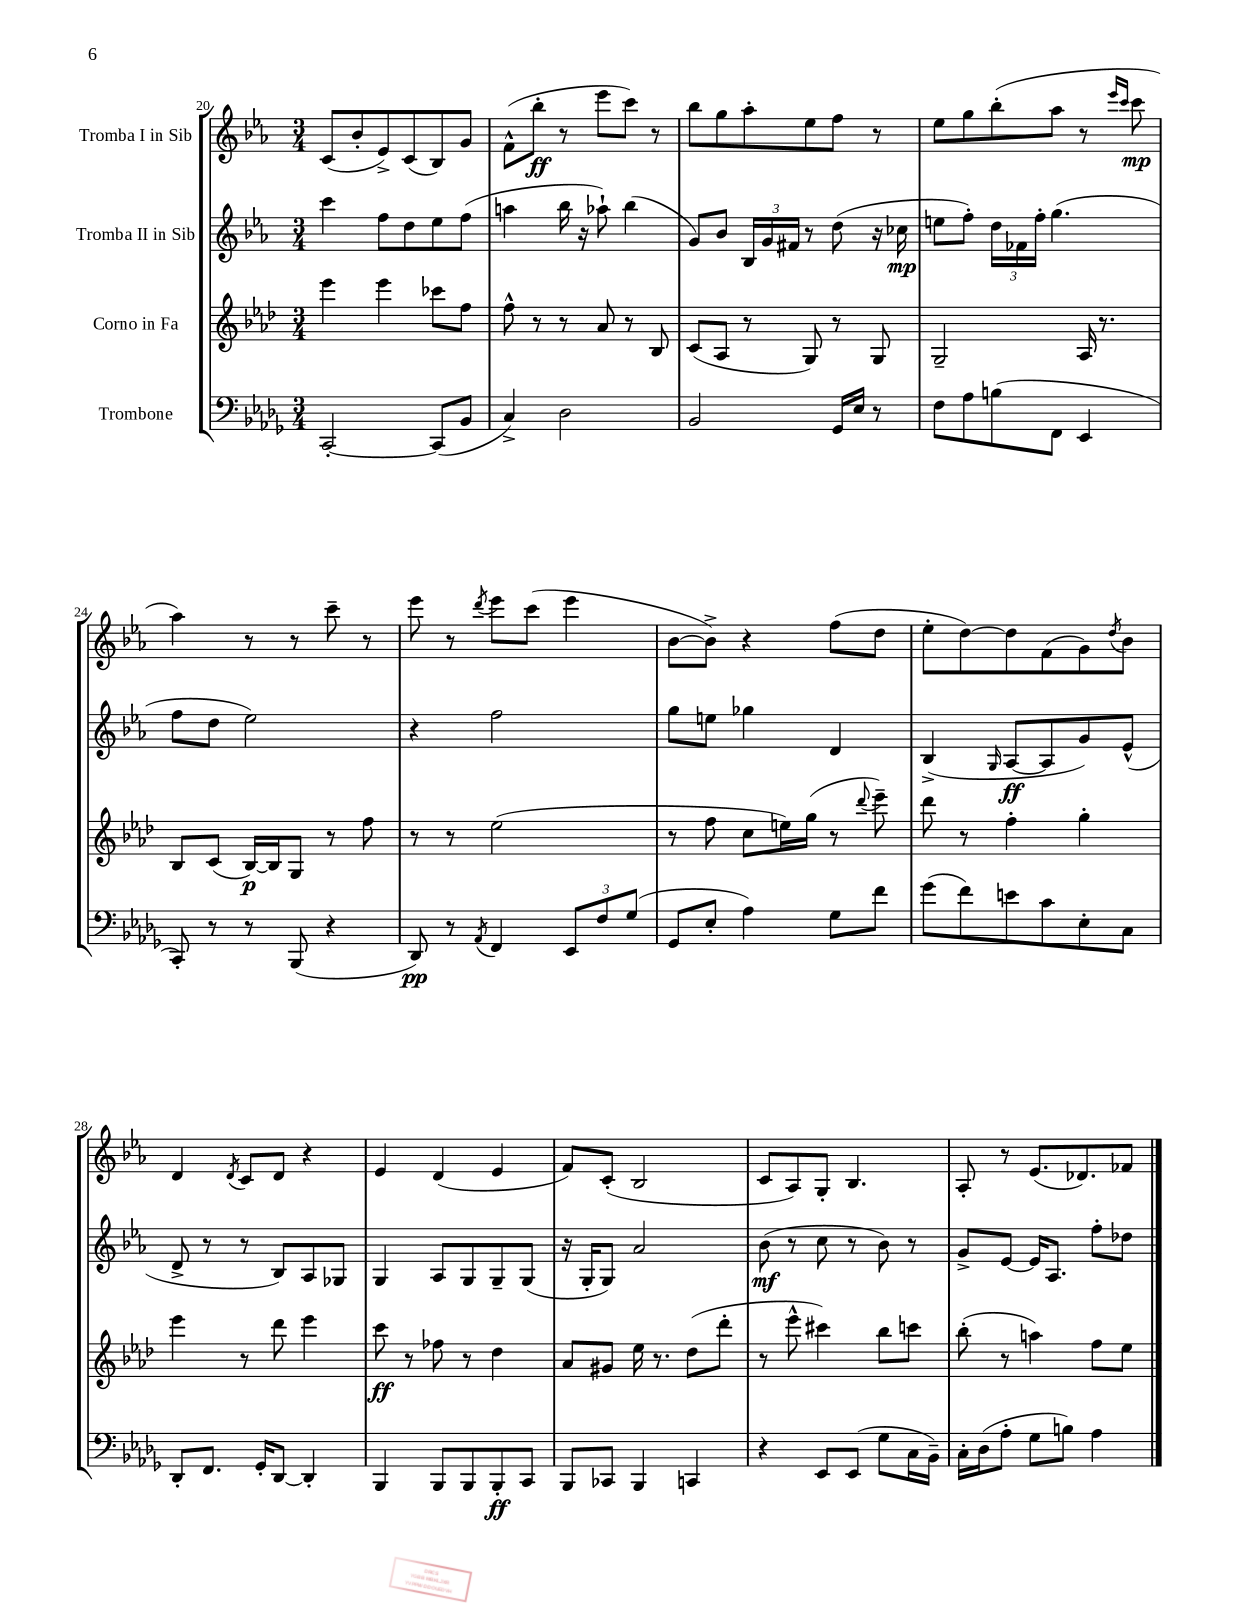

**kern	**kern	**kern	**kern
*staff4	*staff3	*staff2	*staff1
*clefF4	*clefG2	*clefG2	*clefG2
*k[b-e-a-d-g-]	*k[b-e-a-d-]	*k[b-e-a-]	*k[b-e-a-]
*M3/4	*M3/4	*M3/4	*M3/4
[2CC'/	4eee-\	4ccc\	(8c/L
.	.	.	8b-'/
.	4eee-\	8ff\L	8e-^/)
.	.	8dd\	(8c/
(8CC/]L	8ccc-\L	8ee-\	8B-/)
8BB-/J	8ff\J	(8ff\J	8g/J
=	=	=	=
4C^/)	8ff^^\	4aa\	(8f^^\L
.	8r	.	8bb-'\J
2D-\	8r	16bb-\	8r
.	.	16r	.
.	8a-/	8aa-`\)	8eee-\L
.	8r	(4bb-\	8ccc\J)
.	8B-/	.	8r
=	=	=	=
2BB-/	(8c/L	8g/L)	8bb-\L
.	8A-/J	8b-/J	8gg\
.	8r	24B-/LL	8aa-'\
.	.	24g/	.
.	.	24f#/JJ	.
.	8G/)	8r	8ee-\
16GG-/LL	8r	(8dd\	8ff\J
16E-/JJ	.	.	.
8r	8G/	16r	8r
.	.	16cc-\	.
=	=	=	=
8F\L	2G~/	8ee\L	8ee-\L
8A-\	.	8ff'\J)	8gg\
(8B\	.	24dd\LL	(8bb-'\
.	.	24f-\	.
.	.	24ff'\JJ	.
8FF\J	.	(4.gg\	8aa-\J
4EE-/	16A-/	.	8r
.	8.r	.	.
.	.	.	16qqeee-/LL
.	.	.	16qqccc/JJ
.	.	.	8ccc\
=	=	=	=
8CC'/)	8B-/L	8ff\L	4aa-\)
8r	(8c/J	8dd\J	.
8r	[16B-/LL)	2ee-\)	8r
.	16B-/]J	.	.
(8BBB-/	8G/J	.	8r
4r	8r	.	8ccc~\
.	8ff\	.	8r
=	=	=	=
8DD-/)	8r	4r	8eee-\
8r	8r	.	8r
8qAA-/	.	.	8qddd/
4FF/	(2ee-\	2ff\	8eee-\L
.	.	.	(8ccc\J
12EE-/L	.	.	4eee-\
12F/	.	.	.
(12G-/J	.	.	.
=	=	=	=
8GG-/L	8r	8gg\L	[8b-\L
8E-'/J	8ff\	8ee\J	8b-^\]J)
4A-\)	8cc\L	4gg-\	4r
.	16ee\L)	.	.
.	(16gg\JJ	.	.
8G-\L	8r	4d/	(8ff\L
.	8qqddd-/	.	.
8f\J	8eee-~\)	.	8dd\J
=	=	=	=
(8g-\L	8ddd-\	(4B-^/	8ee-'\L
8f\)	8r	.	[8dd\)
.	.	16qqG/	.
8e\	4ff'\	[8A-/L	8dd\]
8c\	.	8A-/]	(8f\
8E-'\	4gg'\	8g/)	8g\)
.	.	.	8qdd/
8C\J	.	(8e-^^/J	8b-\J
=	=	=	=
8DD-'/L	4eee-\	8d^/	4d/
8.FF/J	.	8r	.
.	.	.	8qd/
.	8r	8r	8c/L
16GG-'/LK	.	.	.
[8DD-/J	8ddd-\	8B-/L)	8d/J
4DD-'/]	4eee-\	8A-/	4r
.	.	8G-/J	.
=	=	=	=
4BBB-/	8ccc\	4G/	4e-/
.	8r	.	.
8BBB-/L	8ff-\	8A-/L	(4d/
8BBB-/	8r	8G/	.
8BBB-'/	4dd-\	8G~/	4e-/
8CC/J	.	(8G/J	.
=	=	=	=
8BBB-/L	8a-/L	16r	8f/L)
.	.	16G'/LK	.
8CC-/J	8g#/J	8G/J)	(8c'/J
4BBB-/	16ee-\	2a-/	2B-/
.	8.r	.	.
4CC/	(8dd-\L	.	.
.	8ddd-'\J	.	.
=	=	=	=
4r	8r	(8b-\	8c/L
.	8eee-^^\	8r	8A-/)
8EE-/L	4ccc#\)	8cc\	8G'/J
(8EE-/J	.	8r	4.B-/
8G-\L	8bb-\L	8b-\)	.
16C\L	8ccc\J	8r	.
16BB-~\JJ)	.	.	.
=	=	=	=
16C'\LL	(8bb-'\	8g^/L	8A-'/
(16D-\J	.	.	.
8A-'\J	8r	[8e-/J	8r
8G-\L	4aa\)	16e-/]LK	(8.e-/L
.	.	8.A-/J	.
8B\J)	.	.	.
.	.	.	8.d-/)
4A-\	8ff\L	8ff'\L	.
.	8ee-\J	8dd-\J	8f-/J
==	==	==	==
*-	*-	*-	*-
